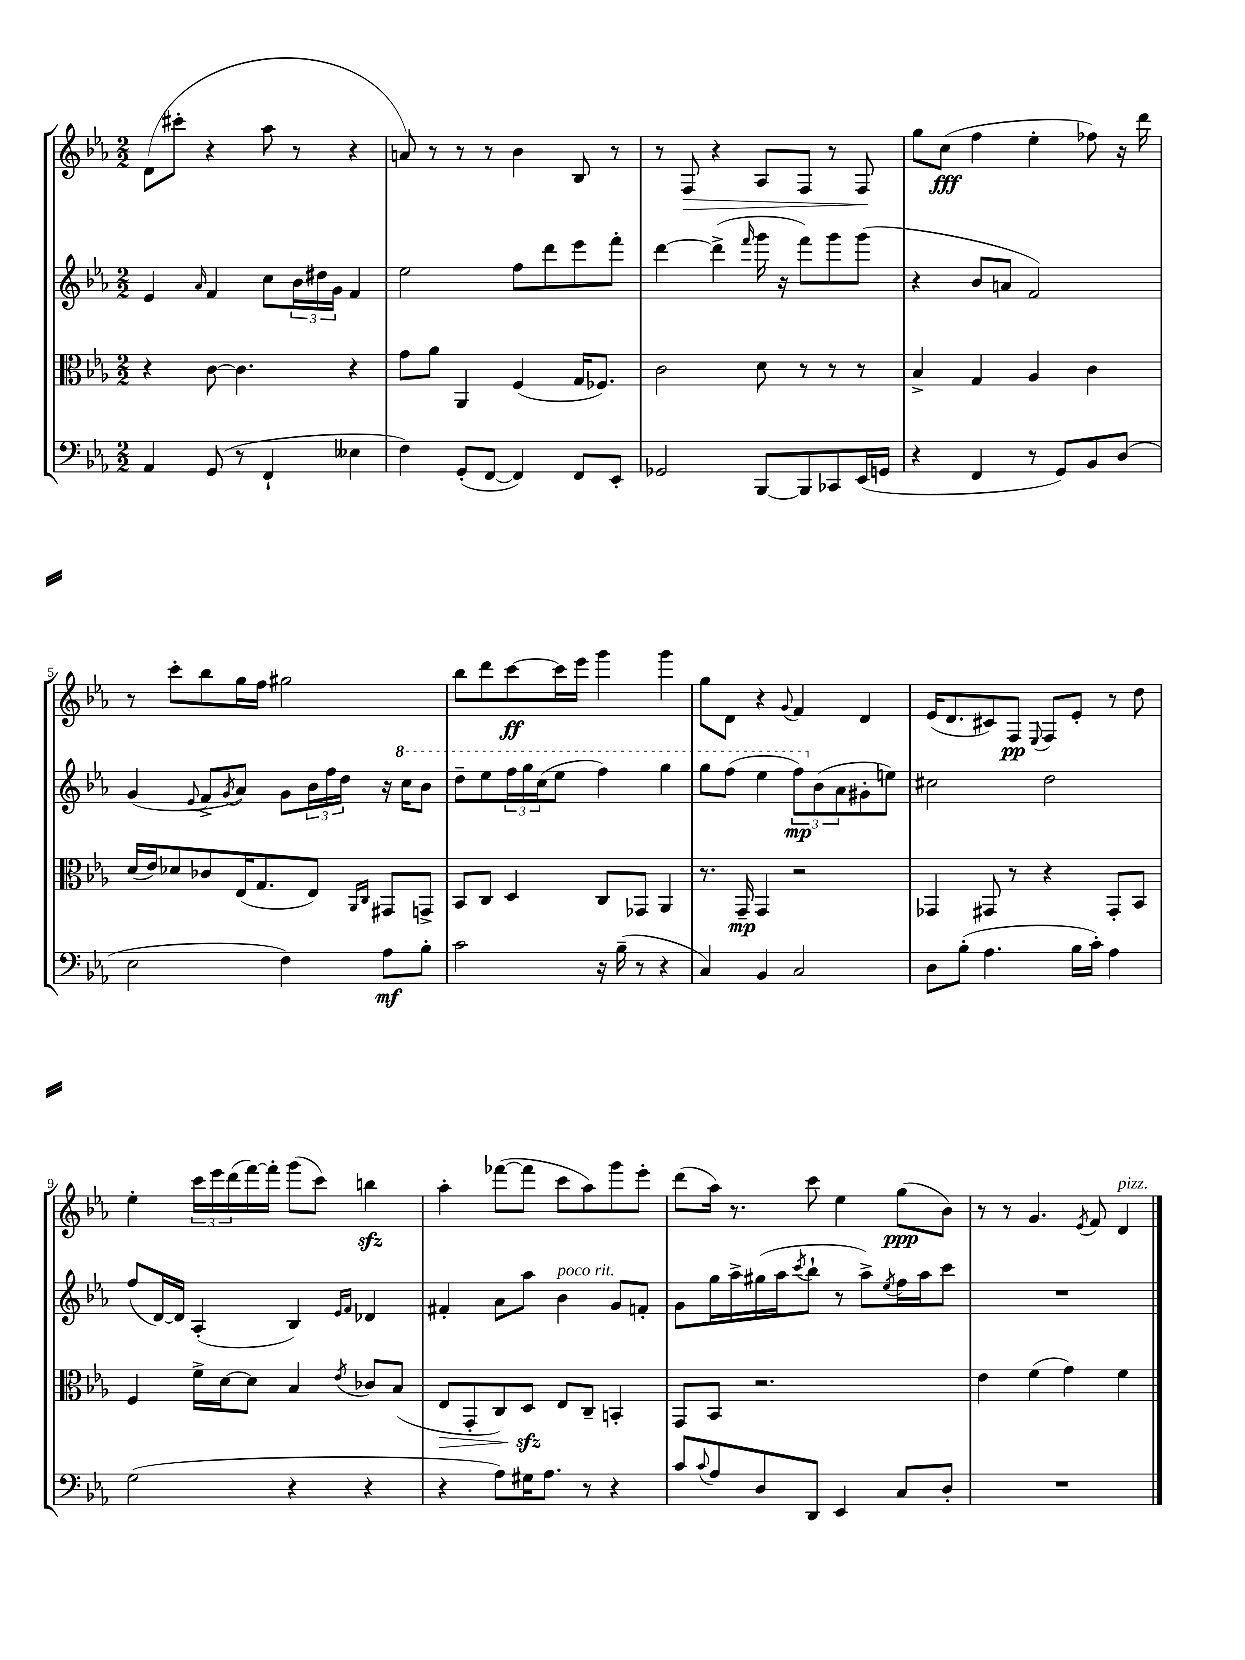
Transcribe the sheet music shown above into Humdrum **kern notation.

**kern	**dynam	**kern	**dynam	**kern	**dynam	**kern	**dynam
*part4	*part4	*part3	*part3	*part2	*part2	*part1	*part1
*staff4	*staff4	*staff3	*staff3	*staff2	*staff2	*staff1	*staff1
*clefF4	*	*clefC3	*	*clefG2	*	*clefG2	*
*k[b-e-a-]	*	*k[b-e-a-]	*	*k[b-e-a-]	*	*k[b-e-a-]	*
*M2/2	*	*M2/2	*	*M2/2	*	*M2/2	*
=1	=1	=1	=1	=1	=1	=1	=1
4AA-/	.	4r	.	4e-/	.	(8d\L	.
.	.	.	.	.	.	8ccc#X'\J	.
.	.	.	.	16qqa-/	.	.	.
(8GG/	.	[8c\	.	4f/	.	4r	.
8r	.	4.c\]	.	.	.	.	.
4FF`/	.	.	.	8cc\L	.	8aa-\	.
.	.	.	.	24b-\L	.	8r	.
.	.	.	.	24dd#X\	.	.	.
.	.	.	.	24g\JJ	.	.	.
4E--X\	.	4r	.	4f/	.	4r	.
=2	=2	=2	=2	=2	=2	=2	=2
4F\)	.	8g\L	.	2ee-\	.	8an/)	.
.	.	8a-\J	.	.	.	8r	.
(8GG'/L	.	4AA-/	.	.	.	8r	.
[8FF/J	.	.	.	.	.	8r	.
4FF/])	.	(4F/	.	8ff\L	.	4b-\	.
.	.	.	.	8ddd\	.	.	.
8FF/L	.	16G/KL	.	8eee-\	.	8B-/	.
.	.	8.F-X/J)	.	.	.	.	.
8EE-'/J	.	.	.	8fff'\J	.	8r	.
=3	=3	=3	=3	=3	=3	=3	=3
2GG-X/	.	2c\	.	[4ddd\	.	8r	.
!	!	!	!	!	!	!	!LO:HP:b
.	.	.	.	.	.	8F/	>
.	.	.	.	(4ddd^\]	.	4r	.
.	.	.	.	16qqfff/	.	.	.
[8BBB-/L	.	8d\	.	16ggg\	.	8A-/L	.
.	.	.	.	16r	.	.	.
8BBB-/]	.	8r	.	8fff\L)	.	8F/J	.
8CC-X/	.	8r	.	8ggg\	.	8r	.
(16EE-/L	.	8r	.	(8ggg\J	.	8F/	.
16GGn/JJ	.	.	.	.	.	.	.
.	.	.	.	.	.	.	]
=4	=4	=4	=4	=4	=4	=4	=4
4r	.	4B-^/	.	4r	.	8gg\L	.
.	.	.	.	.	.	(8cc\J	fff
4FF/	.	4G/	.	8b-/L	.	4ff\	.
.	.	.	.	8an/J	.	.	.
8r	.	4A-/	.	2f/)	.	4ee-'\	.
8GG/L)	.	.	.	.	.	.	.
8BB-/	.	4c\	.	.	.	8ff-X\)	.
(8D/J	.	.	.	.	.	16r	.
.	.	.	.	.	.	16ddd\	.
!!LO:LB:g=z
=5	=5	=5	=5	=5	=5	=5	=5
2E-\	.	(16d/LL	.	(4g/	.	8r	.
.	.	16e-/J)	.	.	.	.	.
.	.	8d-X/	.	.	.	8ccc'\L	.
.	.	.	.	8qqe-/	.	.	.
.	.	8c-X/	.	8f^/L	.	8bb-\	.
.	.	.	.	8qg/	.	.	.
.	.	(16E-/K	.	8a-/J)	.	16gg\L	.
.	.	8.G/	.	.	.	16ff\JJ	.
4F\)	.	.	.	8g\L	.	2gg#X\	.
.	.	8E-/J)	.	24b-\L	.	.	.
.	.	.	.	24ff\	.	.	.
.	.	.	.	24dd\JJ	.	.	.
.	.	16qqAA-/LL	.	.	.	.	.
.	.	16qqC/JJ	.	.	.	.	.
8A-\L	mf	8GG#X/L	.	16r	.	.	.
*	*	*	*	*8va	*	*	*
.	.	.	.	16ccc\KL	.	.	.
8B-'\J	.	8GGn^/J	.	8bb-\J	.	.	.
=6	=6	=6	=6	=6	=6	=6	=6
2c\	.	8BB-/L	.	8ddd~\L	.	8bb-\L	.
.	.	8C/J	.	8eee-\	.	8ddd\	.
.	.	4D/	.	24fff\L	.	[8ccc\	ff
.	.	.	.	24ggg\	.	.	.
.	.	.	.	(24ccc\J	.	.	.
.	.	.	.	8eee-\J	.	16ccc\L]	.
.	.	.	.	.	.	16eee-\JJ	.
16r	.	8C/L	.	4fff\)	.	4ggg\	.
(16B-~\	.	.	.	.	.	.	.
8r	.	8GG-X/J	.	.	.	.	.
4r	.	4AA-/	.	4ggg\	.	4ggg\	.
=7	=7	=7	=7	=7	=7	=7	=7
4C/)	.	8.r	.	8ggg\L	.	8gg\L	.
.	.	.	.	(8fff\J	.	8d\J	.
.	.	16GG~/	mp	.	.	.	.
4BB-/	.	4GG/	.	4eee-\	.	4r	.
.	.	.	.	.	.	8qqg/	.
2C/	.	2r	.	12fff\L)	mp	4f/	.
*	*	*	*	*X8va	*	*	*
.	.	.	.	(12b-\	.	.	.
.	.	.	.	12a-\	.	.	.
.	.	.	.	8g#X'\	.	4d/	.
.	.	.	.	8een\J)	.	.	.
=8	=8	=8	=8	=8	=8	=8	=8
8D\L	.	4GG-X/	.	2cc#X\	.	(16e-/KL	.
.	.	.	.	.	.	8.d/	.
(8B-'\J	.	.	.	.	.	.	.
4.A-\	.	8GG#X/	.	.	.	8c#X/)	.
.	.	8r	.	.	.	8F/J	pp
.	.	.	.	.	.	8qqE-/	.
.	.	4r	.	2dd\	.	8F/L	.
16B-\LL	.	.	.	.	.	8e-'/J	.
16c'\JJ)	.	.	.	.	.	.	.
4A-\	.	8GG#'/L	.	.	.	8r	.
.	.	8BB-/J	.	.	.	8dd\	.
!!LO:LB:g=z
=9	=9	=9	=9	=9	=9	=9	=9
(2G\	.	4F/	.	(8ff/L	.	4ee-'\	.
.	.	.	.	[16d/L)	.	.	.
.	.	.	.	16d/JJ]	.	.	.
.	.	16f^\LL	.	(4A-'/	.	24ccc\LL	.
.	.	.	.	.	.	24eee-\	.
.	.	[16d\J	.	.	.	.	.
.	.	.	.	.	.	(24ddd\	.
.	.	8d\J]	.	.	.	[16fff\)	.
.	.	.	.	.	.	16fff'\JJ]	.
4r	.	4B-/	.	4B-/)	.	(8ggg\L	.
.	.	.	.	.	.	8ccc\J)	.
.	.	.	.	16qqe-/LL	.	.	.
.	.	8qe-/	.	16qqf/JJ	.	.	.
4r	.	8c-X/L	.	4d-X/	.	4bbnzz\	.
.	.	(8B-/J	.	.	.	.	.
=10	=10	=10	=10	=10	=10	=10	=10
!	!	!	!LO:HP:b	!	!	!	!
4r	.	8E-/L	>	4f#X'/	.	4aa-'\	.
.	.	8GG'/	.	.	.	.	.
8A-\L)	.	8C/)	.	8a-\L	.	([8fff-X\L	.
16G#X\K	.	8Dzz/J	.	8aa-\J	.	8fff-\J]	.
8.A-\J	.	.	.	.	.	.	.
!	!	!	!	!LO:TX:a:i:t=poco rit.	!	!	!
.	.	8E-/L	]	4b-\	.	8ccc\L	.
8r	.	8C~/J	.	.	.	8aa-\)	.
4r	.	4BBn'/	.	8g/L	.	8ggg\	.
.	.	.	.	8fn'/J	.	8eee-'\J	.
=11	=11	=11	=11	=11	=11	=11	=11
8c/L	.	8GG/L	.	8g\L	.	(8ddd\L	.
8qqc/	.	.	.	.	.	.	.
8A-/	.	8BB-/J	.	16gg\L	.	16aa-\Jk)	.
.	.	.	.	16aa-^\	.	8.r	.
8D/	.	2.r	.	(16gg#X\	.	.	.
.	.	.	.	16aa-\J	.	.	.
.	.	.	.	8qccc/	.	.	.
8DD/J	.	.	.	8bb-`\J	.	8ccc\	.
4EE-/	.	.	.	8r	.	4ee-\	.
.	.	.	.	8aa-^\L)	.	.	.
.	.	.	.	8qee-/	.	.	.
8C/L	.	.	.	16ff\L	.	(8gg\L	ppp
.	.	.	.	16aa-\J	.	.	.
8D'/J	.	.	.	8ccc\J	.	8b-\J)	.
=12	=12	=12	=12	=12	=12	=12	=12
1r	.	4e-\	.	1r	.	8r	.
.	.	.	.	.	.	8r	.
.	.	(4f\	.	.	.	4.g/	.
.	.	4g\)	.	.	.	.	.
.	.	.	.	.	.	8qe-/	.
.	.	.	.	.	.	8f/	.
!	!	!	!	!	!	!LO:TX:a:i:t=pizz.	!
.	.	4f\	.	.	.	4d/	.
==	==	==	==	==	==	==	==
*-	*-	*-	*-	*-	*-	*-	*-
